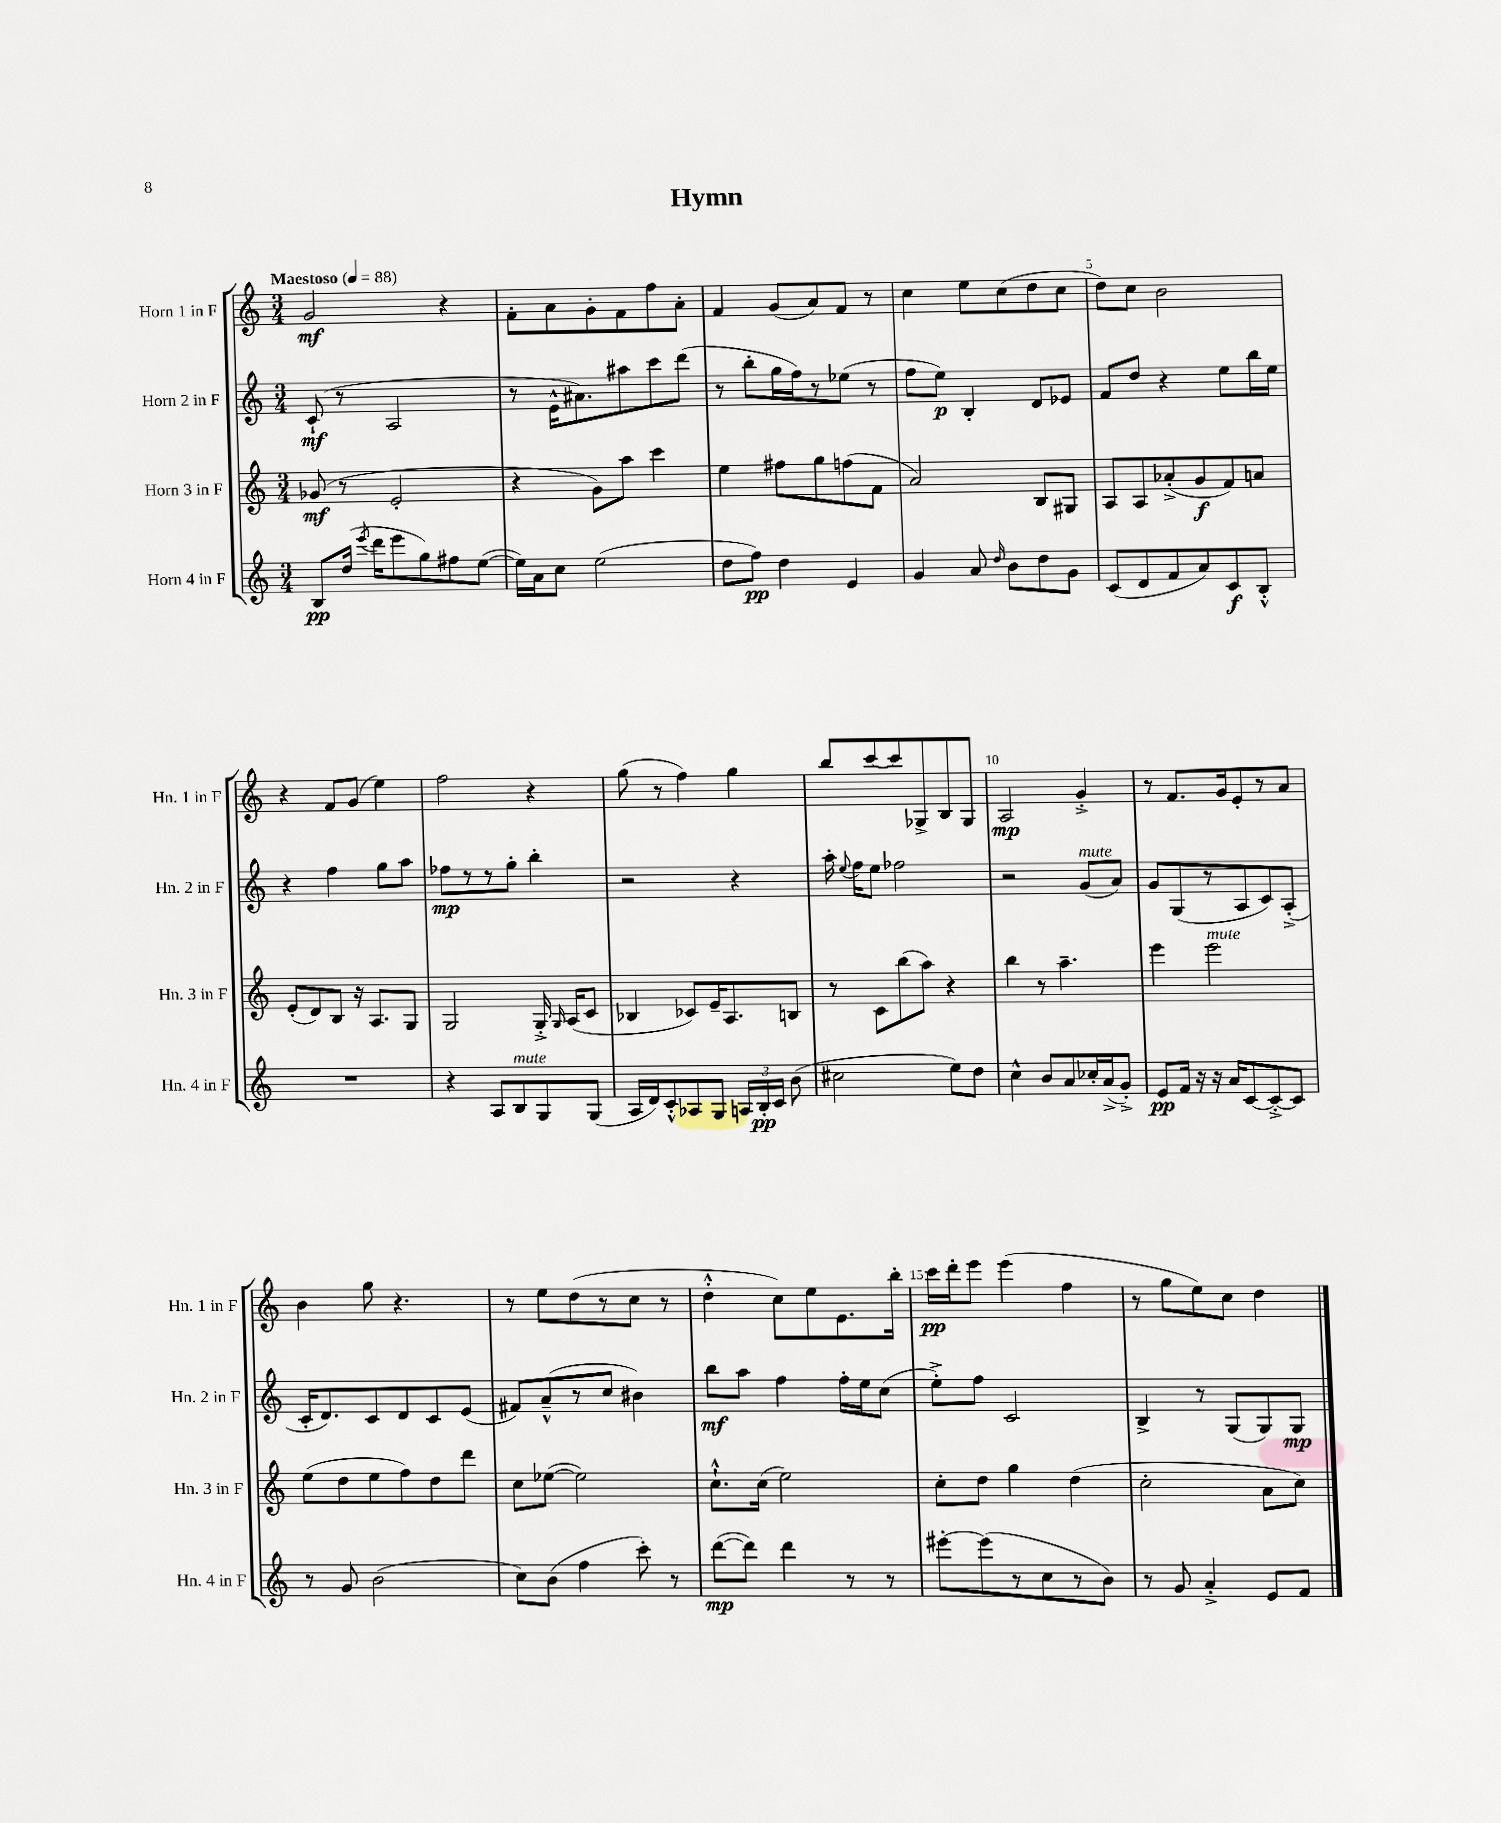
\header { title = "Hymn" }
<<
\new StaffGroup <<
\new Staff = "s0" \with { instrumentName = "Horn 1 in F" shortInstrumentName = "Hn. 1 in F" } {
    \clef treble \key c \major \numericTimeSignature \time 3/4 \tempo "Maestoso" 4 = 88
    \autoBeamOff g'2\mf r4 |
    f'8[-. a'8 g'8-. f'8 f''8 a'8]-. |
    f'4 g'8[( a'8) f'8] r8 |
    c''4 e''8[ c''8( d''8 c''8] |
    d''8[) c''8] b'2 |
    r4 f'8[ g'8]( e''4) |
    f''2 r4 |
    g''8( r8 f''4) g''4 |
    b''8[ c'''8~ c'''8 ges8-> b8 ges8] |
    a2\mp g'4-.-> |
    r8 f'8.[ g'16 e'8-. r8 a'8] |
    b'4 g''8 r4. |
    r8 e''8[ d''8( r8 c''8] r8 |
    d''4-.-^ c''8[) e''8 e'8. b''16]-. |
    c'''16[\pp d'''16-. e'''8] e'''4( f''4 |
    r8 g''8[ e''8) c''8] d''4 \bar "|." |
}
\new Staff = "s1" \with { instrumentName = "Horn 2 in F" shortInstrumentName = "Hn. 2 in F" } {
    \clef treble \key c \major \numericTimeSignature \time 3/4
    \autoBeamOff c'8-!\mf( r8 a2 |
    r8 e'16[-^ ais'8.) ais''8 c'''8 d'''8]( |
    r8 b''8[-. g''16 f''16) r8 ees''8]( r8 |
    f''8[ e''8]\p) b4-. d'8[ ees'8] |
    f'8[ d''8] r4 e''8[ b''16 e''16] |
    r4 f''4 g''8[ a''8] |
    fes''8[\mp r8 r8 g''8]-. b''4-. |
    r2 r4 |
    a''16-. \appoggiatura { e''8 } f''16[ e''8] fes''2 |
    r2 g'8[^\markup { \italic "mute" }( a'8]) |
    g'8[ g8( r8 a8 c'8) a8]-.->( |
    c'16[-. d'8.) c'8 d'8 c'8 e'8]( |
    fis'8[) a'8---^( r8 c''8] bis'4) |
    b''8[\mf a''8] f''4 f''16[-. e''16 c''8]( |
    e''8[-.->) f''8] c'2 |
    b4-> r8 g8[( g8) g8]\mp \bar "|." |
}
\new Staff = "s2" \with { instrumentName = "Horn 3 in F" shortInstrumentName = "Hn. 3 in F" } {
    \clef treble \key c \major \numericTimeSignature \time 3/4
    \autoBeamOff ges'8\mf( r8 e'2-. |
    r4 g'8[) a''8] c'''4 |
    e''4 fis''8[ g''8 f''8( f'8] |
    a'2) b8[ gis8] |
    a8[ a8 aes'8-.->( g'8\f f'8) a'8] |
    e'8[-.( d'8) b8] r16 a8.[ g8] |
    g2 g16-.-> \grace { g16 } a16[( c'8] |
    bes4 ces'8[) e'16-- a8. b8] |
    r8 c'8[ b''8( a''8]) r4 |
    b''4 r8 a''4.-- |
    e'''4 e'''2^\markup { \italic "mute" } |
    e''8[( d''8 e''8 f''8) d''8 d'''8] |
    c''8[ ees''8]~( ees''2) |
    c''8.[-!-^ c''16]( e''2) |
    c''8[-. d''8] g''4 d''4( |
    c''2-. a'8[ c''8]) \bar "|." |
}
\new Staff = "s3" \with { instrumentName = "Horn 4 in F" shortInstrumentName = "Hn. 4 in F" } {
    \clef treble \key c \major \numericTimeSignature \time 3/4
    \autoBeamOff b8[\pp d''16]( \acciaccatura { e'''8 } d'''16[ e'''8 g''8) fis''8 e''8]~( |
    e''16[) a'16 c''8] e''2( |
    d''8[ f''8]\pp) d''4 e'4 |
    g'4 a'8 \grace { d''16 } b'8[ d''8 g'8] |
    c'8[( d'8 f'8 a'8) c'8\f b8]-.-^ |
    R2. |
    r4 a8[ b8^\markup { \italic "mute" } g8 g8]( |
    a16[ d'16) c'8-.-^ aes8 g8] \tuplet 3/2 { a16[ b16-.\pp c'16] } b'8( |
    cis''2 e''8[) d''8] |
    c''4-^ b'8[ a'8 ces''16-. a'16->( g'8]-.->) |
    e'8[\pp f'16] r16 r16 a'16[ c'8~ c'8~-.-> c'8] |
    r8 g'8 b'2( |
    c''8[) b'8]( f''4 c'''8-.) r8 |
    d'''8[~\mp( d'''8]) d'''4 r8 r8 |
    eis'''8[~-. eis'''8( r8 c''8 r8 b'8]) |
    r8 g'8 a'4-.-> e'8[ f'8] \bar "|." |
}
>>
>>
\layout { \context { \Score \override BarNumber.break-visibility = ##(#f #t #t) barNumberVisibility = #(every-nth-bar-number-visible 5) } }
